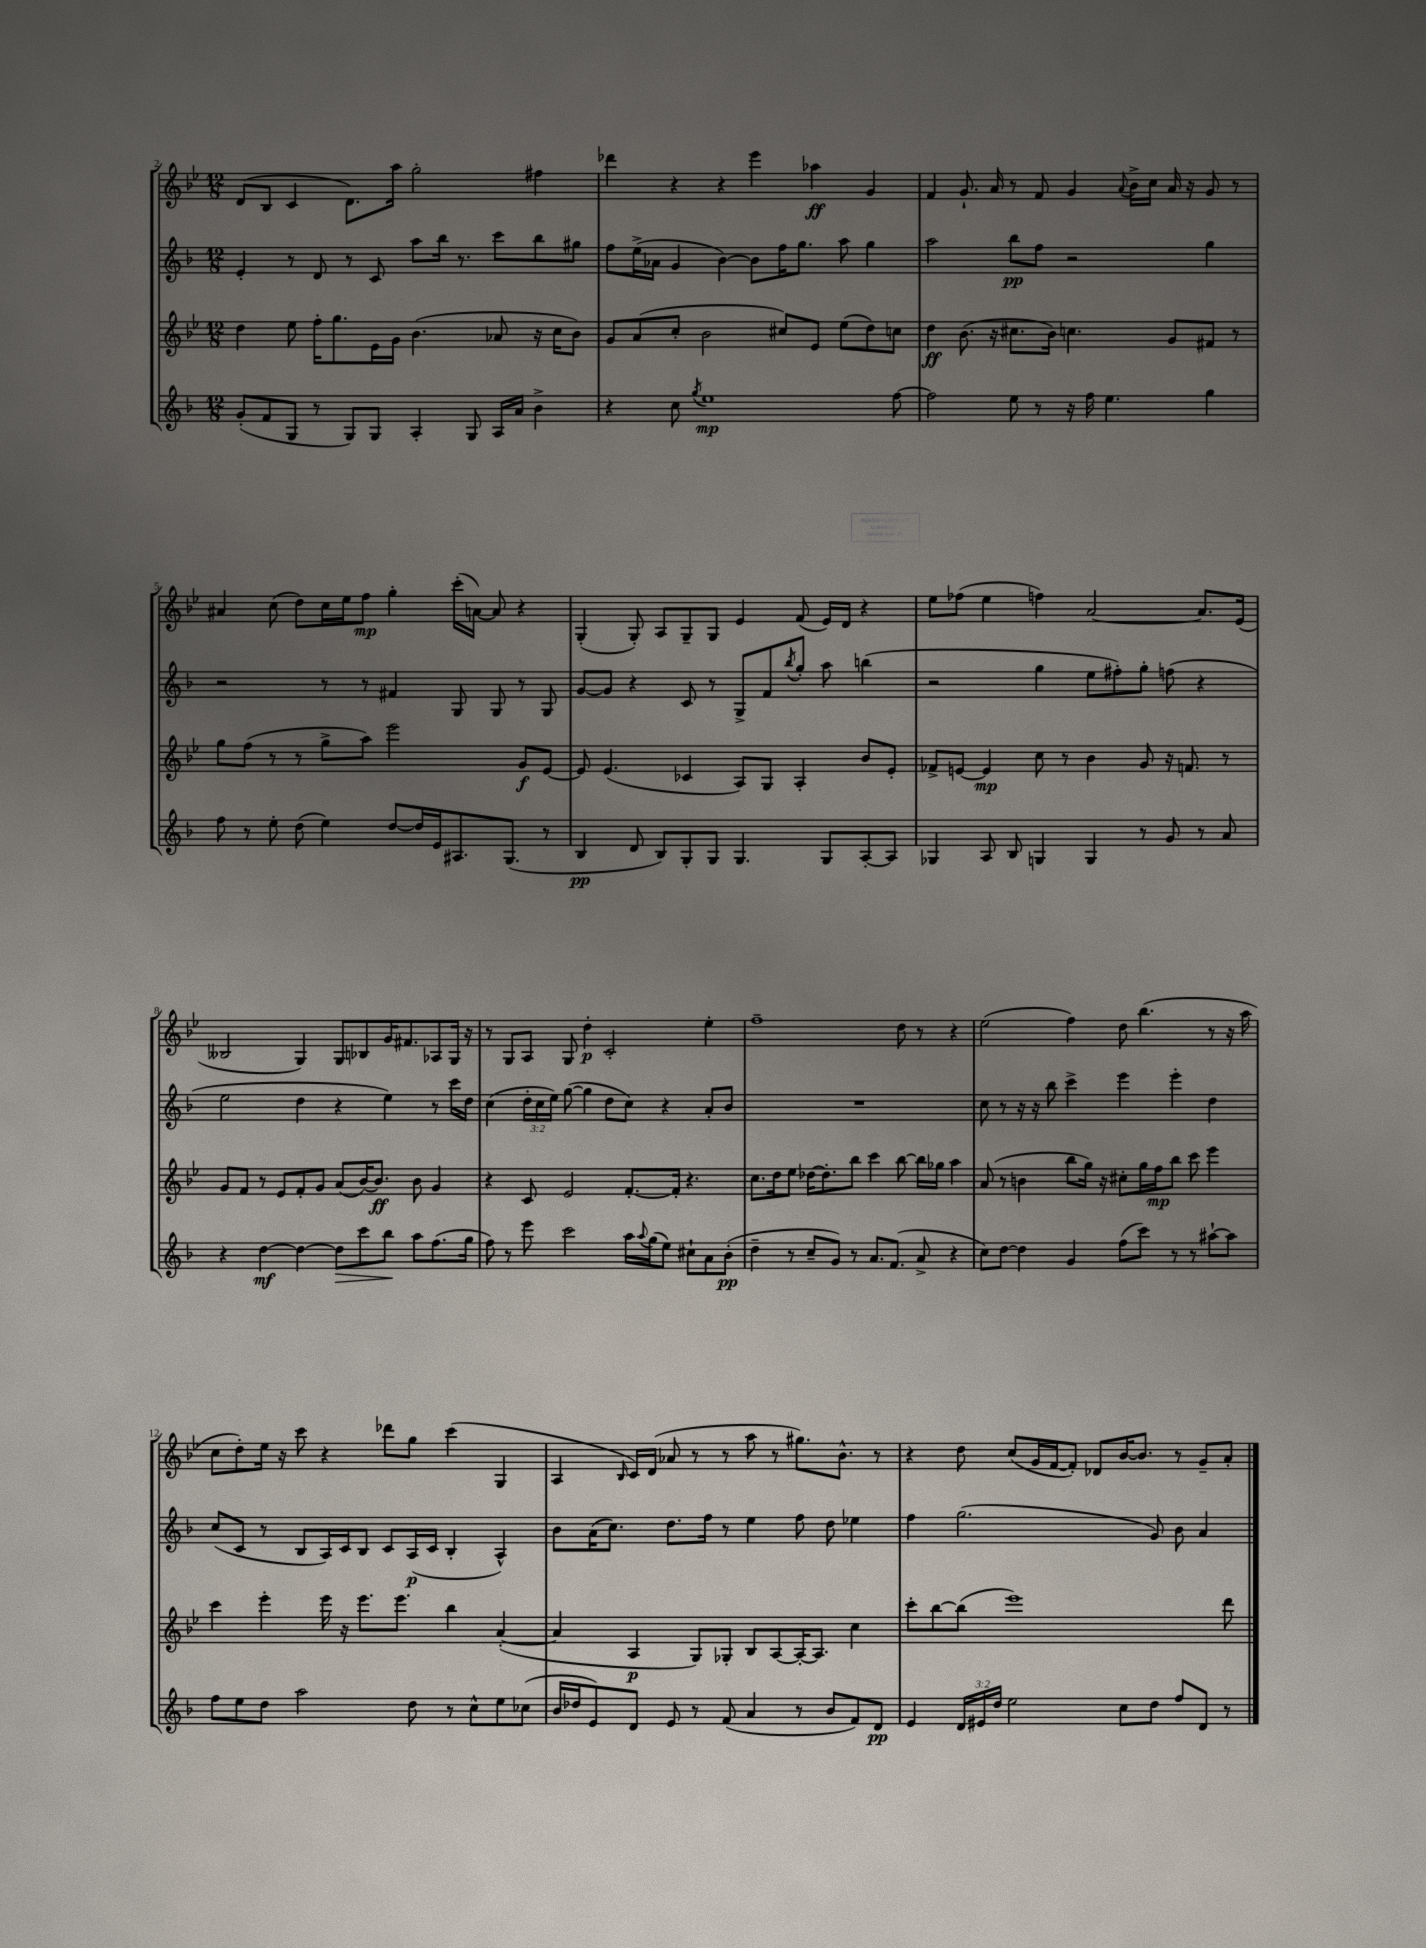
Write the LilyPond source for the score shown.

<<
\new StaffGroup <<
\new Staff = "s0" {
    \clef treble \key bes \major \numericTimeSignature \time 12/8
    d'8( bes8 c'4 d'8.) a''16 g''2-. fis''4 |
    des'''4 r4 r4 ees'''4 aes''4\ff g'4 |
    f'4 g'8.-! a'16 r8 f'8 g'4 \appoggiatura { a'8 } bes'16-> c''16 a'16 r16 g'8 r8 |
    ais'4 c''8( d''8) c''16 ees''16 f''8\mp g''4-. c'''16-.( a'16~) a'8 r4 |
    g4-.( g8-.) a8 g8-- g8 ees'4 f'8( ees'16) d'16 r4 |
    ees''8 fes''8( ees''4 f''4) a'2~ a'8. ees'16( |
    beses2 g4) g8 bes8 g'16 fis'8. aes8 g16 r16 |
    r8 g8 a8 g8 d''4-.\p c'2-. ees''4-. |
    f''1-- d''8 r8 r4 |
    ees''2( f''4) d''8 bes''4.( r8 r16 a''16 |
    c''8 d''8-.) ees''16 r16 c'''8 r4 des'''8 g''8 c'''4( g4 |
    a4 \grace { bes16 } c'16) d'16( aes'8 r8 r8 a''8 r8 gis''8.) bes'8.-^ r8 |
    r4 d''8 c''8( g'16 f'16~ f'8-.) des'8 bes'16~ bes'8. r8 g'8-- a'8-. \bar "|." |
}
\new Staff = "s1" {
    \clef treble \key f \major \numericTimeSignature \time 12/8 \override Staff.TupletNumber.text = #tuplet-number::calc-fraction-text
    e'4-. r8 d'8 r8 c'8 a''8 bes''16 r8. c'''8 bes''8 gis''8 |
    f''8 e''16->( aes'16 g'4 bes'4~) bes'8 f''16 g''8. a''8 g''4 |
    a''2 bes''8\pp f''8 r2 g''4 |
    r2 r8 r8 fis'4 g8 g8 r8 g8 |
    g'8~ g'8 r4 c'8 r8 g8-> f'8 \acciaccatura { bes''8 } g''8-. a''8 b''4( |
    r2 g''4 e''8 fis''8-.) g''8-. f''8( r4 |
    e''2 d''4 r4 e''4) r8 c'''16 d''16 |
    c''4( \tuplet 3/2 { d''16-. c''16 e''16) } g''8~( g''4 d''8 c''8) r4 a'8-. bes'8 |
    R1. |
    c''8 r8 r16 r16 bes''8 c'''4-> e'''4 e'''4-. d''4 |
    c''8( c'8 r8 bes8 a16) c'16 bes8 c'8 a16\p( c'16 bes4-. a4-^) |
    bes'8 a'16( c''8.) d''8. f''16 r8 e''4 f''8 d''8 ees''4 |
    f''4 g''2.( g'8) bes'8 a'4 \bar "|." |
}
\new Staff = "s2" {
    \clef treble \key bes \major \numericTimeSignature \time 12/8
    d''4 ees''8 f''16-. g''8. ees'16 g'16 bes'4.( aes'8 r16 c''16 bes'8) |
    g'8 a'8( c''8-. bes'2 cis''8) ees'8 ees''8( d''8) c''8 |
    d''4\ff bes'8.( r16 cis''8. bes'16) c''4. g'8 fis'8 r8 |
    g''8 f''8( r8 r8 g''8-> a''8) ees'''2 g'8\f ees'8~ |
    ees'8 ees'4.( ces'4 a8) g8 a4-. bes'8 ees'8-. |
    fes'8-> e'8~ e'4\mp c''8 r8 bes'4 g'8 r16 f'8. r8 |
    g'8 f'8 r8 ees'8 f'8-. g'8 a'8( bes'16~) bes'8.\ff bes'8 g'4 |
    r4 c'8 ees'2 f'8.~-. f'16-. r4. |
    c''8. d''16 ees''8 des''16~ des''8.-. bes''8 c'''4 bes''8~ bes''16 ges''16 a''4 |
    a'8( r8 b'4 bes''8 g''16) r16 cis''8-. g''16 f''16\mp bes''8 c'''8 ees'''4 |
    c'''4 ees'''4-. ees'''16 r16 ees'''8. ees'''8. bes''4 a'4~-.( |
    a'4 a4\p g8) ges8-. bes8 a8~ a16~-. a8. c''4 |
    c'''8-. bes''8~ bes''8( ees'''1) d'''8 \bar "|." |
}
\new Staff = "s3" {
    \clef treble \key f \major \numericTimeSignature \time 12/8 \override Staff.TupletNumber.text = #tuplet-number::calc-fraction-text
    g'8-.( f'8 g8 r8 g8) g8 a4-. g8 a16 a'16 bes'4-> |
    r4 c''8 \acciaccatura { g''8 } e''1\mp f''8~ |
    f''2 e''8 r8 r16 f''16 e''4. g''4 |
    f''8 r8 e''8-. d''8( e''4) d''8~ d''16 e'16 ais8. g8.( r8 |
    bes4\pp d'8 bes8) g8-. g8 g4. g8 a8~-. a8 |
    ges4 a8 bes8 g4 g4 r8 g'8 r8 a'8 |
    r4 d''4~\mf d''4~ d''8\> c'''8 bes''8\! a''8 f''8.( g''16 |
    f''8) r8 e'''8 c'''2 a''16 \appoggiatura { a''8 } g''16( e''8) cis''8-! a'8 bes'8-.\pp( |
    d''4-- r8 c''8-- g'8) r8 a'8. f'8.( a'8-> r4 |
    c''8) d''8~ d''4 g'4 f''8( c'''8) r8 r8 ais''8~-! ais''8 |
    f''8 e''8 d''8 a''2 d''8 r8 c''8-^ e''8 ces''8( |
    bes'16 des''16 e'8) d'8 e'8 r8 f'8( a'4 r8 bes'8 f'8) d'8\pp |
    e'4 \tuplet 3/2 { d'16 eis'16 d''16 } e''2 c''8 d''8 f''8 d'8 r8 \bar "|." |
}
>>
>>
\layout { \context { \Score currentBarNumber = #2 } }
